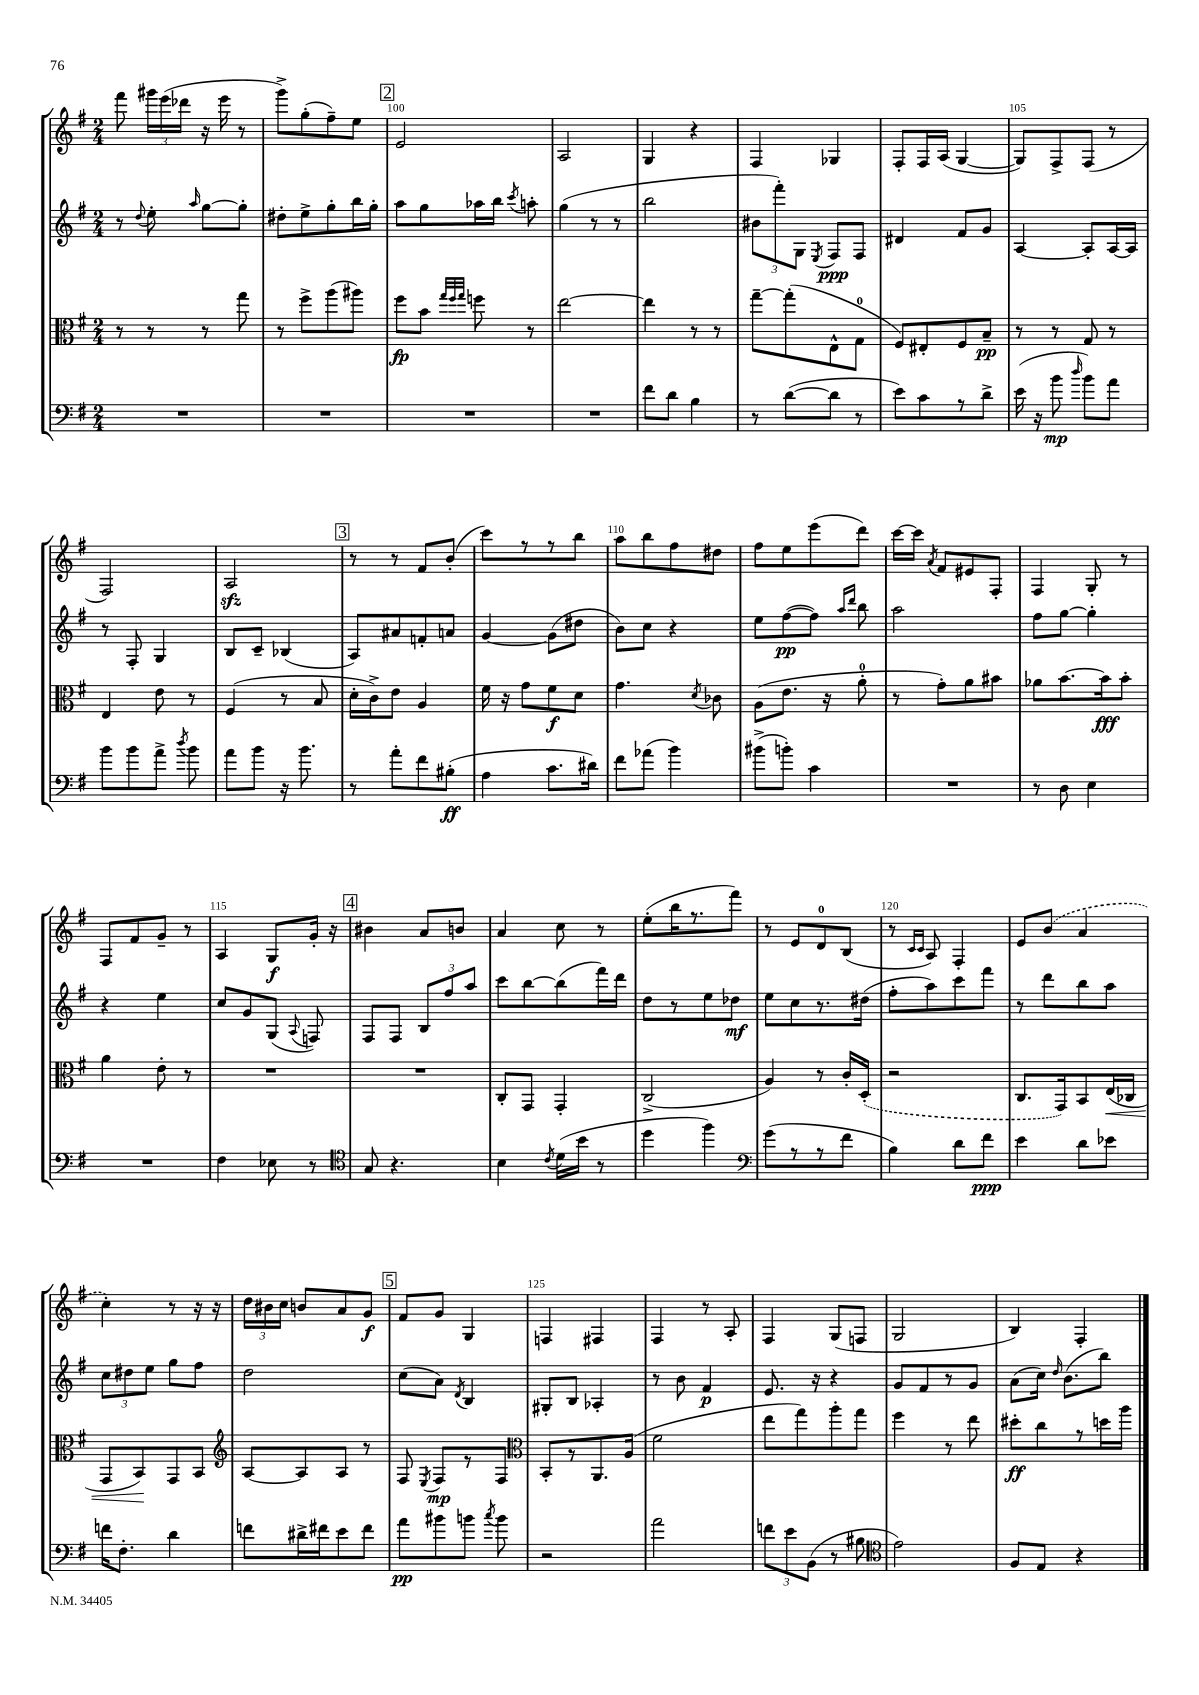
<<
\new StaffGroup <<
\new Staff = "s0" {
    \clef treble \key g \major \numericTimeSignature \time 2/4
    \autoBeamOff fis'''8 \tuplet 3/2 { gis'''16[ e'''16( des'''16] } r16 e'''16 r8 |
    g'''8[->) g''8-.( fis''8--) e''8] |
    \mark \markup { \box "2" } e'2 |
    a2 |
    g4 r4 |
    fis4 ges4 |
    fis8[-. fis16 a16]( g4~ |
    g8[) fis8-> fis8]( r8 |
    fis2) |
    a2\sfz |
    \mark \markup { \box "3" } r8 r8 fis'8[ b'8]-.( |
    c'''8[) r8 r8 b''8] |
    a''8[ b''8 fis''8 dis''8] |
    fis''8[ e''8 e'''8( d'''8]) |
    c'''16[~ c'''16] \acciaccatura { a'8 } fis'8[ eis'8 fis8]-. |
    fis4 g8-. r8 |
    fis8[ fis'8 g'8]-- r8 |
    a4 g8[\f g'16]-. r16 |
    \mark \markup { \box "4" } bis'4 a'8[ b'8] |
    a'4 c''8 r8 |
    e''8[-.( b''16 r8. fis'''8]) |
    r8 e'8[ d'8-0 b8]( |
    r8 \grace { c'16[ c'16] } a8) fis4-. |
    e'8[ \once \slurDashed b'8]( a'4 |
    c''4-.) r8 r16 r16 |
    \tuplet 3/2 { d''16[ bis'16 c''16] } b'8[ a'8 g'8]\f |
    \mark \markup { \box "5" } fis'8[ g'8] g4 |
    f4 fis4 |
    fis4 r8 a8-. |
    fis4 g8[( f8] |
    g2 |
    b4) fis4-. \bar "|." |
}
\new Staff = "s1" {
    \clef treble \key g \major \numericTimeSignature \time 2/4
    \autoBeamOff r8 \appoggiatura { d''8 } e''8-. \grace { a''16 } g''8[~ g''8]-. |
    dis''8[-. e''8-> g''8-. b''16 g''16]-. |
    \mark \markup { \box "2" } a''8[ g''8 aes''16 b''16] \acciaccatura { c'''8 } a''8-. |
    g''4( r8 r8 |
    b''2 |
    \tuplet 3/2 { bis'8[ fis'''8-.) g8] } \acciaccatura { e8 } fis8[\ppp fis8] |
    dis'4 fis'8[ g'8] |
    a4~ a8[-. a16~ a16] |
    r8 fis8-. g4 |
    b8[ c'8]-- bes4( |
    \mark \markup { \box "3" } a8[) ais'8 f'8-. a'8] |
    g'4~ g'8[( dis''8] |
    b'8[) c''8] r4 |
    e''8[ fis''8~\pp( fis''8]) \grace { a''16[ d'''16] } b''8 |
    a''2 |
    fis''8[ g''8]~ g''4-. |
    r4 e''4 |
    c''8[ g'8 g8]( \appoggiatura { a8 } f8) |
    \mark \markup { \box "4" } fis8[ fis8] \tuplet 3/2 { b8[ fis''8 a''8] } |
    c'''8[ b''8~ b''8( fis'''16) d'''16] |
    d''8[ r8 e''8 des''8]\mf |
    e''8[ c''8 r8. dis''16]( |
    fis''8[-. a''8) c'''8 fis'''8] |
    r8 d'''8[ b''8 a''8] |
    \tuplet 3/2 { c''8[ dis''8 e''8] } g''8[ fis''8] |
    d''2 |
    \mark \markup { \box "5" } c''8[( a'8]) \acciaccatura { d'8 } b4 |
    gis8[-. b8] aes4-. |
    r8 b'8 fis'4\p |
    e'8. r16 r4 |
    g'8[ fis'8 r8 g'8] |
    a'8[( c''16]) \grace { d''16 } b'8.[( b''8]) \bar "|." |
}
\new Staff = "s2" {
    \clef alto \key g \major \numericTimeSignature \time 2/4
    \autoBeamOff r8 r8 r8 g''8 |
    r8 fis''8[-> a''8( ais''8]) |
    \mark \markup { \box "2" } fis''8[\fp b'8] \grace { g''32[ fis''32 g''32] } f''8 r8 |
    e''2~ |
    e''4 r8 r8 |
    g''8[~-- g''8-.( e8-^ g8]-0 |
    fis8[) eis8-. fis8 b8]--\pp |
    r8 r8 g8 r8 |
    e4 e'8 r8 |
    fis4( r8 b8 |
    \mark \markup { \box "3" } d'16[-. c'16->) e'8] a4 |
    fis'16 r16 g'8[ fis'8\f d'8] |
    g'4. \acciaccatura { d'8 } ces'8 |
    a8[( e'8.] r16 a'8-0-. |
    r8 g'8[-.) a'8 bis'8] |
    aes'8[ b'8.~ b'16\fff b'8]-. |
    a'4 e'8-. r8 |
    R2 |
    \mark \markup { \box "4" } R2 |
    c8[-. g,8] g,4-. |
    c2->( |
    a4) r8 c'16[-. \once \slurDashed d16]-.( |
    r2 |
    c8.[ g,16) b,8 e16\<( ces16] |
    g,8[ b,8\!) g,8 b,8] |
    \clef treble a8[~ a8 a8] r8 |
    \mark \markup { \box "5" } fis8 \acciaccatura { e8 } fis8[\mp r8 fis8] |
    \clef alto b,8[-. r8 a,8. a16]( |
    fis'2 |
    e''8[ g''8) a''8-. g''8] |
    fis''4 r8 e''8 |
    dis''8[-.\ff c''8 r8 d''16 a''16] \bar "|." |
}
\new Staff = "s3" {
    \clef bass \key g \major \numericTimeSignature \time 2/4
    \autoBeamOff R2 |
    R2 |
    \mark \markup { \box "2" } R2 |
    R2 |
    fis'8[ d'8] b4 |
    r8 d'8[~( d'8] r8 |
    e'8[) c'8 r8 d'8]-> |
    e'16( r16 b'8\mp \grace { d''16 } b'8[) a'8] |
    b'8[ b'8 a'8]-> \acciaccatura { d''8 } b'8 |
    a'8[ b'8] r16 b'8. |
    \mark \markup { \box "3" } r8 a'8[-. fis'8 bis8]-.\ff( |
    a4 c'8.[ dis'16]) |
    fis'8[ aes'8]( b'4) |
    bis'8[->( b'8]-.) c'4 |
    R2 |
    r8 d8 e4 |
    R2 |
    fis4 ees8 r8 |
    \mark \markup { \box "4" } \clef tenor g8 r4. |
    b4 \acciaccatura { c'8 } d'16[( b'16] r8 |
    d''4 fis''4) |
    \clef bass g'8[( r8 r8 fis'8] |
    b4) d'8[ fis'8]\ppp |
    e'4 d'8[ ees'8] |
    f'16[ fis8.]-. d'4 |
    f'8[ dis'16-> fis'16 e'8 fis'8] |
    \mark \markup { \box "5" } a'8[\pp bis'8 b'8] \acciaccatura { c''8 } b'8 |
    r2 |
    a'2 |
    \tuplet 3/2 { f'8[ e'8 b,8]( } r8 bis8 |
    \clef tenor e'2) |
    fis8[ e8] r4 \bar "|." |
}
>>
>>
\layout { \context { \Score currentBarNumber = #98 \override BarNumber.break-visibility = ##(#f #t #t) barNumberVisibility = #(every-nth-bar-number-visible 5) } }
